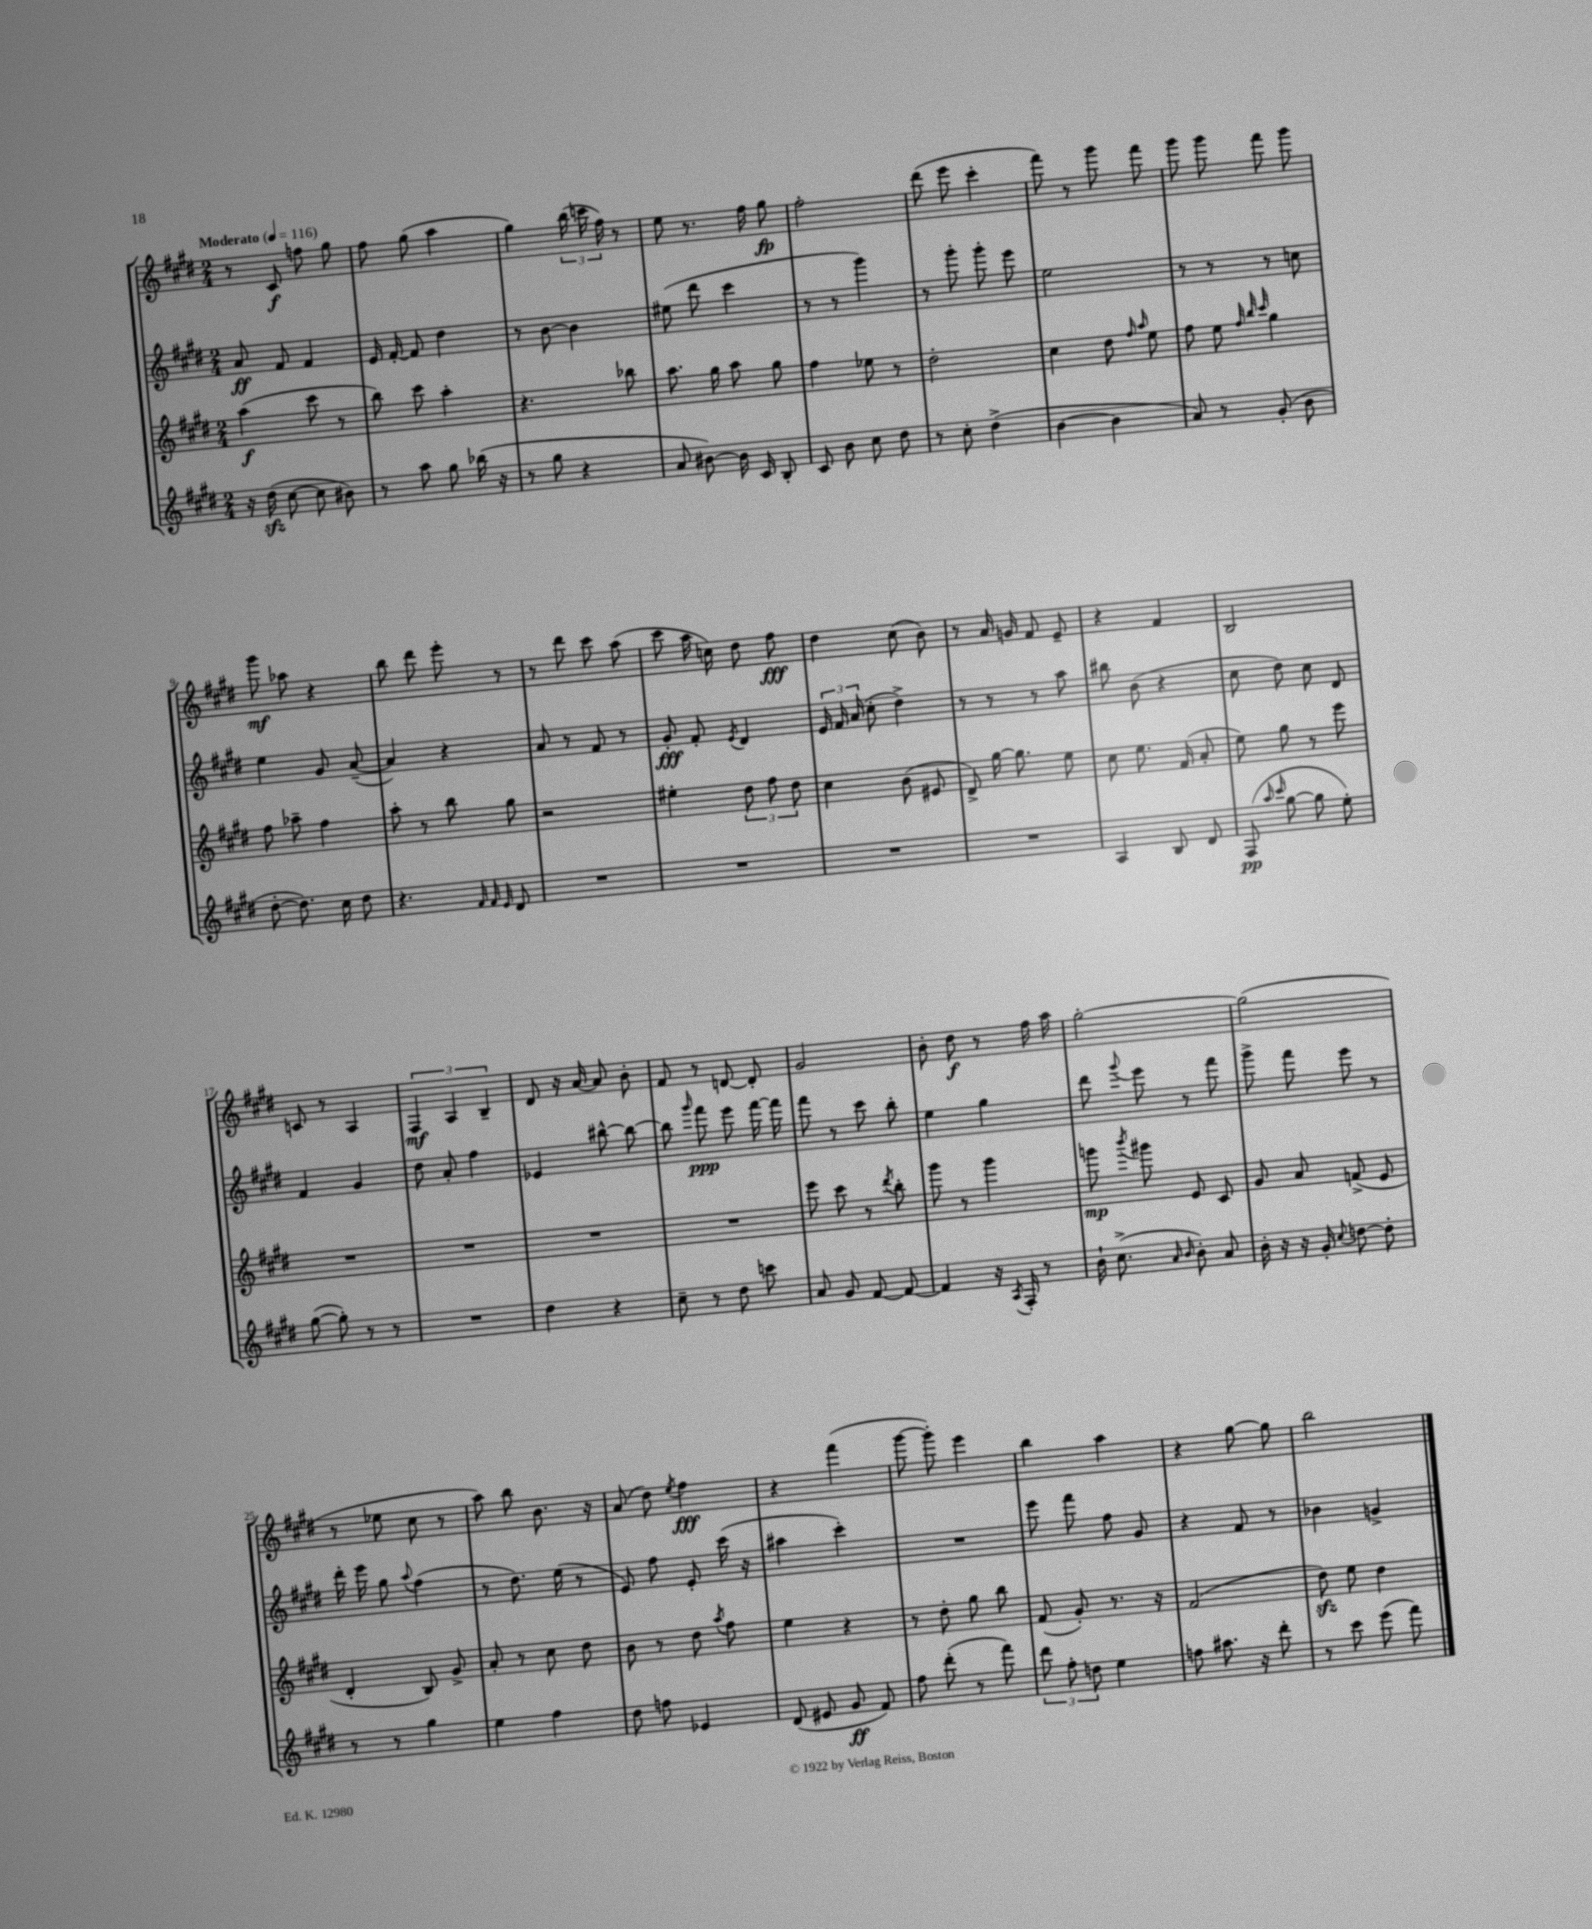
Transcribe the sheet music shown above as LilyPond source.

<<
\new StaffGroup <<
\new Staff = "s0" {
    \clef treble \key e \major \numericTimeSignature \time 2/4 \tempo "Moderato" 4 = 116
    \autoBeamOff r8 cis'8\f f''8 gis''8 |
    fis''8 gis''8( a''4 |
    gis''4) \tuplet 3/2 { b''16( c'''16 fis''16) } r8 |
    e''8 r8. fis''16 gis''8\fp |
    fis''2-. |
    dis'''8( e'''8 cis'''4-. |
    fis'''8) r8 gis'''8 fis'''8 |
    gis'''8 gis'''8 fis'''8 gis'''8 |
    gis'''8\mf aes''8 r4 |
    b''8 dis'''8 e'''8-. r8 |
    r8 dis'''8 cis'''8 a''8( |
    cis'''8 a''16 c''16) dis''8 fis''8\fff |
    dis''4 cis''8( b'8) |
    r8 a'16 g'16 fis'8 e'8-- |
    r4 fis'4 |
    b2 |
    c'8 r8 a4 |
    \tuplet 3/2 { fis4\mf a4 b4-- } |
    dis'8 r16 a'16~ a'8 b'8-. |
    fis'8 r8 d'8~ d'8-. |
    gis'2 |
    b'8-. dis''8\f r8 fis''16 a''16 |
    gis''2~-. |
    gis''2( |
    r8 ees''8 cis''8 r8 |
    a''8) b''8 b'8. r16 |
    a'8( dis''8) \acciaccatura { e''8 } fis''4\fff |
    r4 fis'''4( |
    gis'''8~ gis'''8-.) e'''4 |
    b''4 a''4 |
    r4 gis''8~ gis''8 |
    b''2 \bar "|." |
}
\new Staff = "s1" {
    \clef treble \key e \major \numericTimeSignature \time 2/4
    \autoBeamOff a'8\ff fis'8 fis'4 |
    e'16 fis'16~-. fis'8 dis''4 |
    r8 b'8~ b'4 |
    eis''8( dis'''8 cis'''4 |
    r8 r8 gis'''4) |
    r8 gis'''8-. gis'''8-. e'''8 |
    e''2 |
    r8 r8 r8 c''8 |
    e''4 gis'8 a'8~--( |
    a'4) r4 |
    a'8 r8 fis'8 r8 |
    gis'8-.\fff fis'8-. \acciaccatura { e'8 } dis'4 |
    \tuplet 3/2 { e'16 fis'16 a'16( } cis''8-. dis''4->) |
    r8 r8 r8 a''8 |
    bis''8 b'8( r4 |
    cis''8 dis''8) cis''8 dis'8 |
    fis'4 gis'4 |
    dis''8 a'8-. fis''4 |
    ees'4 bis''8~-^ bis''8~ |
    bis''8 \grace { gis'''16 } fis'''8\ppp e'''8 fis'''16~ fis'''16 |
    fis'''8 r8 cis'''8 b''8-. |
    e''4 gis''4 |
    dis'''8 \appoggiatura { gis'''8 } e'''8 r8 fis'''8 |
    gis'''8-> fis'''8 e'''8 r8 |
    dis'''16-. e'''16 gis''8 \appoggiatura { a''8 } fis''4( |
    r8 dis''8.) e''16( r8 |
    e'8) fis''8 e'8-. cis'''16( r16 |
    ais''4 cis'''4-.) |
    R2 |
    e'''8 fis'''8 fis''8 gis'8 |
    r4 fis'8 r8 |
    bes'4 g'4-> \bar "|." |
}
\new Staff = "s2" {
    \clef treble \key e \major \numericTimeSignature \time 2/4
    \autoBeamOff a''4\f( cis'''8 r8 |
    b''8) cis'''8 a''4-. |
    r4. bes''8 |
    a''8. gis''16 a''8 gis''8 |
    fis''4 ees''8 r8 |
    dis''2-. |
    cis''4 dis''8 \grace { fis''16 a''16 } e''8 |
    fis''8 e''8 \grace { fis''32 b''32 cis'''32 } gis''4 |
    fis''8 aes''8-- fis''4 |
    a''8-. r8 b''8 gis''8 |
    r2 |
    eis''4-. \tuplet 3/2 { dis''8 fis''8 dis''8 } |
    cis''4 b'8( eis'8 |
    dis'8->) gis''16~ gis''8. e''8 |
    cis''8 e''8. fis'16( a'8-. |
    e''8) gis''8 r8 e'''8 |
    R2 |
    R2 |
    R2 |
    R2 |
    e'''8 cis'''8 r8 \acciaccatura { dis'''8 } b''8-. |
    gis'''8 r8 gis'''4 |
    g'''8\mp \acciaccatura { b'''8 } gis'''8 e'8 cis'8 |
    gis'8 a'8 f'8->( e'8 |
    dis'4-. b8) gis'8-> |
    a'8-. r8 cis''8 dis''8 |
    b'8 r8 dis''8 \acciaccatura { a''8 } fis''8 |
    e''4 r4 |
    r8 dis''8-. gis''8 b''8 |
    fis'8( gis'8-.) r8. r16 |
    fis'2( |
    dis''8\sfz) e''8 dis''4 \bar "|." |
}
\new Staff = "s3" {
    \clef treble \key e \major \numericTimeSignature \time 2/4
    \autoBeamOff r16 dis''16\sfz( cis''8~ cis''8 bis'8) |
    r8 a''8 gis''8 bes''16( r16 |
    r8 gis''8 r4 |
    a'8 bis'8~) bis'16 cis'16 b8-. |
    cis'8 b'8 cis''8 dis''8 |
    r8 cis''8-. dis''4->( |
    b'4~ b'4 |
    a'8) r8 gis'8-.( b'8 |
    dis''8~-. dis''8.) cis''16 dis''8 |
    r4. \grace { fis'32 fis'32 e'32 } dis'8 |
    R2 |
    R2 |
    R2 |
    R2 |
    a4 b8 dis'8 |
    fis8\pp( \grace { a''16 cis'''16 } gis''8~ gis''8 e''8-.) |
    gis''8~( gis''8-.) r8 r8 |
    R2 |
    dis''4 r4 |
    cis''8-- r8 dis''8 c'''8 |
    a'8 gis'8 fis'8~ fis'8~ |
    fis'4 r16 \acciaccatura { a8 } fis16-. r8 |
    b'16-! cis''8.->( \grace { a'16 b'16 } b'8-.) a'8 |
    b'16-. r16 r16 gis'16-. \appoggiatura { cis''8 } d''8~ d''8-. |
    r8 r8 gis''4 |
    e''4 fis''4 |
    dis''8 f''8 ees'4 |
    dis'8( eis'8 gis'8\ff fis'8) |
    fis''8 dis'''8-.( r8 fis'''8) |
    \tuplet 3/2 { dis'''8 fis''8-. d''8 } e''4 |
    f''8 ais''8. r16 dis'''8-. |
    r8 cis'''8 e'''8( fis'''8) \bar "|." |
}
>>
>>
